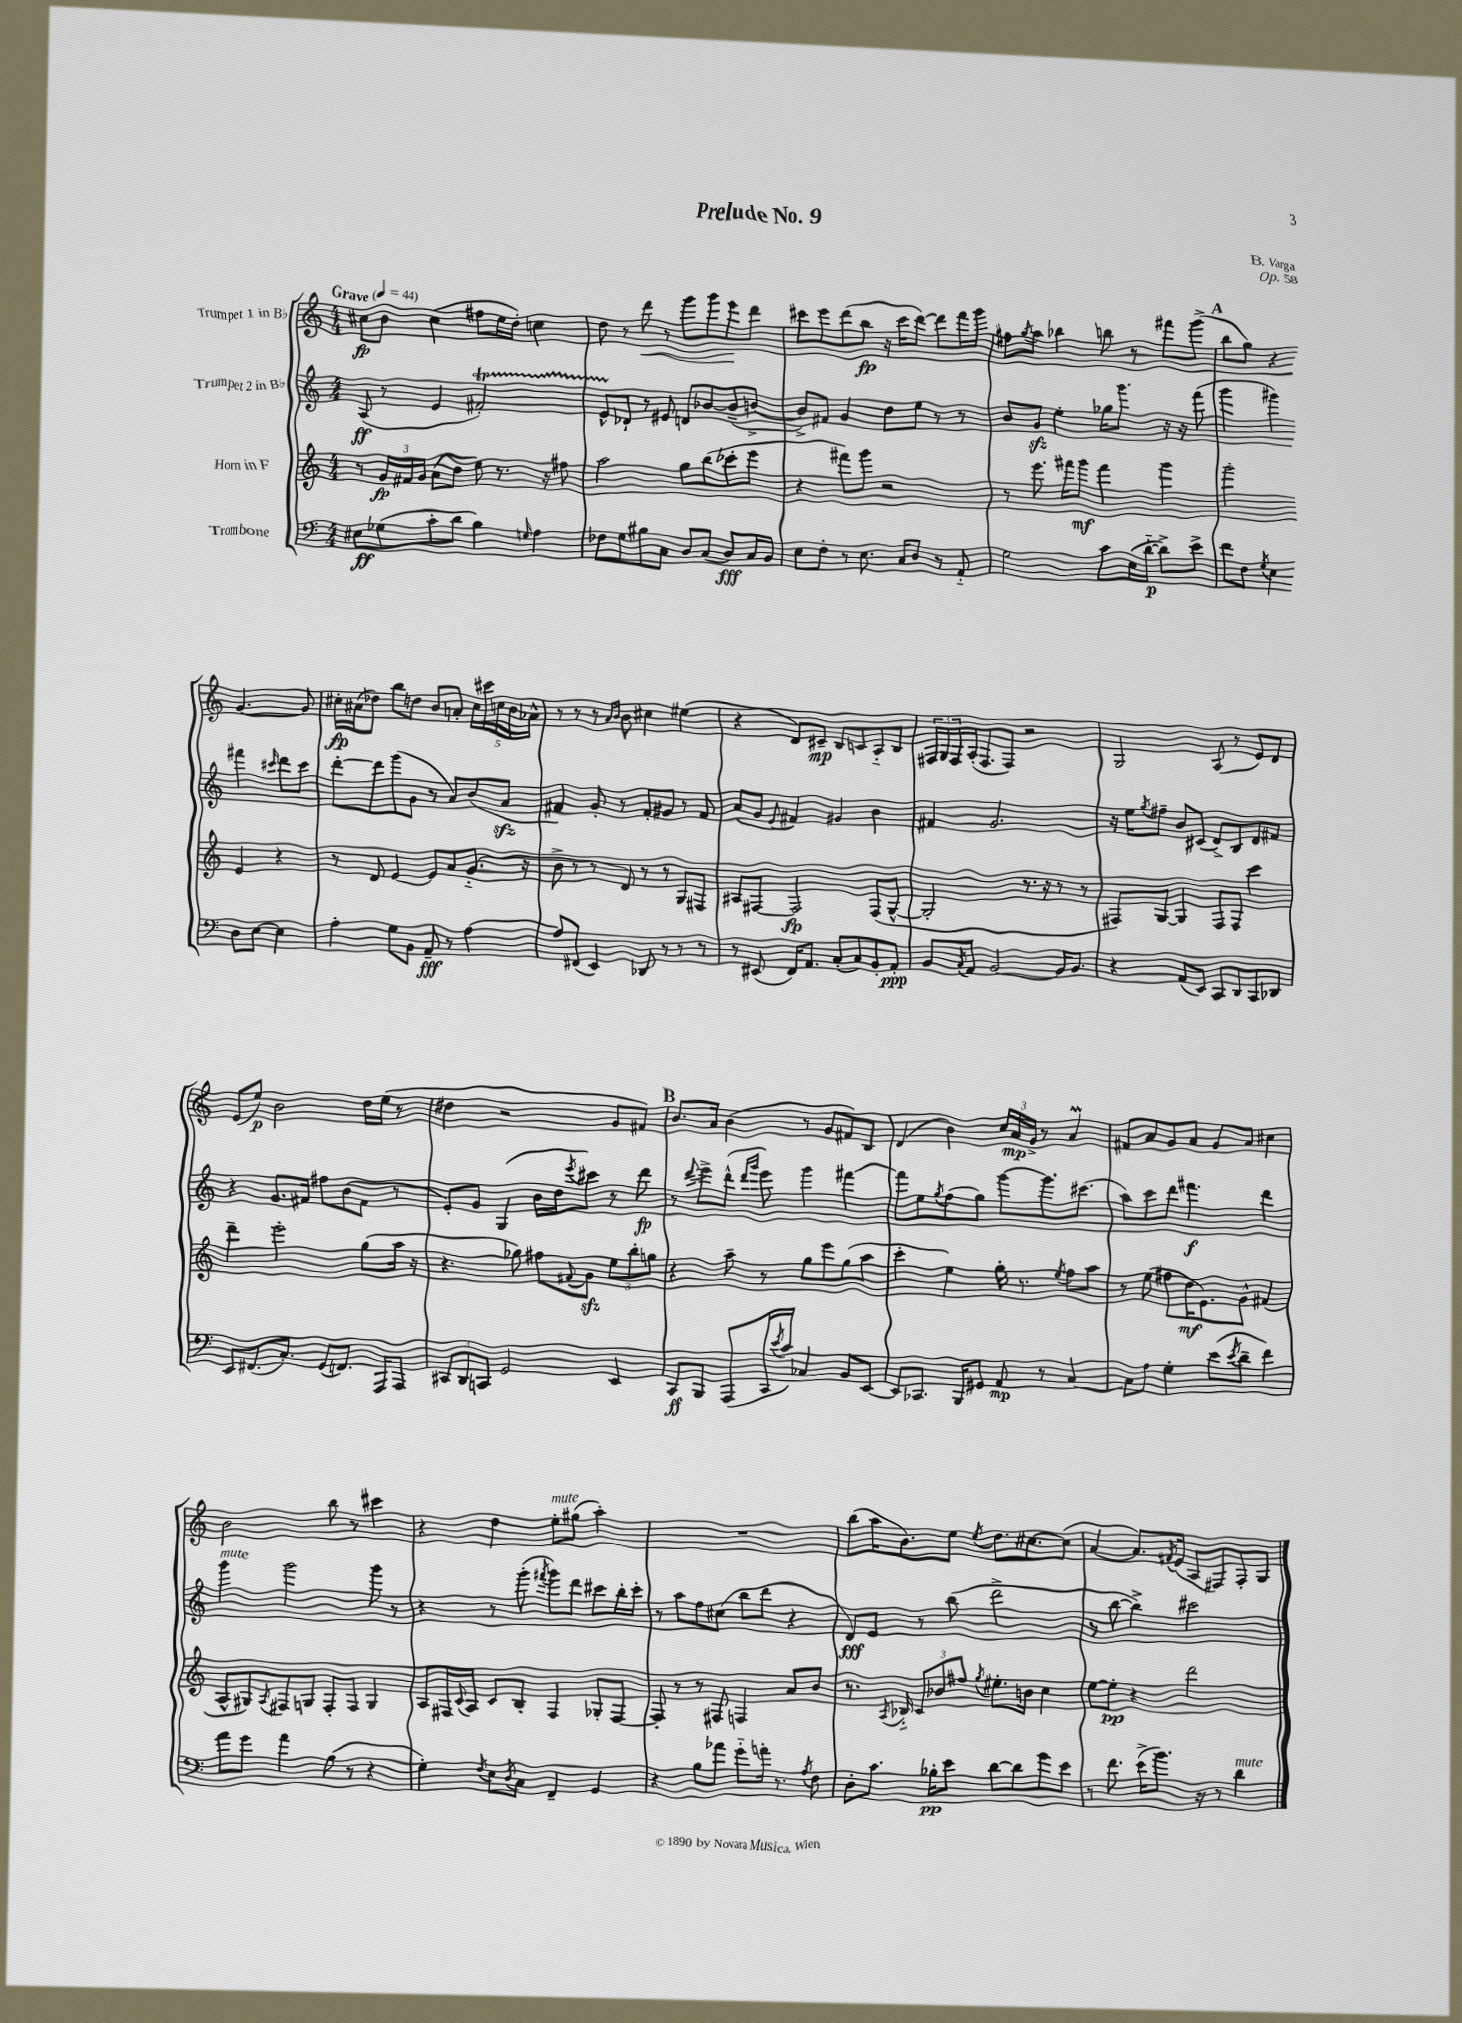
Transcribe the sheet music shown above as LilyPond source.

\header { title = "Prelude No. 9" composer = "B. Varga" opus = "Op. 58" }
<<
\new StaffGroup <<
\new Staff = "s0" \with { instrumentName = "Trumpet 1 in Bb" } {
    \clef treble \key c \major \numericTimeSignature \time 4/4 \tempo "Grave" 4 = 44
    cis''8\fp b'8 cis''4( fis''8 e''16 d''16-.) c''4 |
    d''8 r8 d'''8\< r8 g'''8 g'''8 e'''8\! d'''8 |
    cis'''8 e'''8 d'''8( b''8\fp r16 cis'''16 d'''8~) d'''8 f'''16 g'''16 |
    fis''8 \acciaccatura { g''8 } a''8 bes''4 b''8 r8 fis'''8 g'''8->( |
    \mark \markup { \bold "A" } b''8 g''8) r4 g'4.~ g'8 |
    cis''16-.\fp ais'16( des''8) b''8 d''8 b'8 a'8-. \tuplet 5/4 { cis''16 cis'''16 c''16 b'16 aes'16-^ } |
    r8 r8 r8 \grace { a'16 b'16 } b'8 cis''4 eis''4( |
    r4 d'8) cis'8--\mp b8 c'8 a8-_ b8 |
    \tuplet 3/2 { fis16 g16 fis16 } a16-.( fis8. fis8) r2 |
    g2 a8( r8 e'8) d'8 |
    e'8( e''8\p) b'2 d''16 e''16( r8 |
    dis''4 r2 g'8 fis'8) |
    \mark \markup { \bold "B" } b'8. a'16 b'4( r8 g'8 fis'8) b8 |
    d'4( b'4) \tuplet 3/2 { c''16 a'16\mp g'16-> } r8 a'4\prall |
    fis'8 a'8 g'8 a'8 g'8 a'8 cis''4 |
    b'2 b''8 r8 cis'''4 |
    r4 d''4 e''8-.^\markup { \italic "mute" } gis''8( a''4-.) |
    R1 |
    b''8( a''16 b'8.) e''8 \acciaccatura { e''8 } d''8. cis''8.~ cis''8( |
    a'4~ a'8.) \acciaccatura { fis'8 } e'16( a8 fis8) fis8-. g8 \bar "|." |
}
\new Staff = "s1" \with { instrumentName = "Trumpet 2 in Bb" } {
    \clef treble \key c \major \numericTimeSignature \time 4/4
    a8\ff( r8 e'4 fis'2-.\startTrillSpan) |
    e'8-^ des'8-!\stopTrillSpan r8 eis'8 d'8 bes'8~ bes'8--( b'8~-> |
    b'8->) fis'8 g'4 d''8 e''8 r8 r8 |
    b'8 g'8\sfz e''4-. ges''16 g'''8. r16 r16 f'''8( |
    \mark \markup { \bold "A" } g'''4 gis'''4) fis'''4 \grace { cis'''16 } d'''8 cis'''8 |
    d'''8~-. d'''8 g'''8( g'8 r8 a'8) b'8( a'8\sfz |
    fis'4) g'8-. r8 fis'8-. gis'8 r8 fis'8 |
    a'8( g'8 \appoggiatura { e'8 } fis'4) gis'4 b'4 |
    fis'4 g'2. |
    r16 e''16 \acciaccatura { g''8 } fis''8-- b'8 cis'8( d'8->) b8 d'8 fis'8 |
    r4 g'8. fis'16 fis''8 b'8( fis'8 r8 |
    e'8-.) g'8 g4( b'16 d''16 \acciaccatura { e'''8 } cis'''8) r8 d'''8\fp |
    \mark \markup { \bold "B" } r8 \appoggiatura { d'''8 } e'''8-> d'''8-^( \grace { d'''16 g'''16 } e'''8) g'''4 fis'''4~ |
    fis'''8 e''8 \acciaccatura { g''8 } f''8( g''8) g'''8~ g'''8. cis'''8.( |
    a''8) c'''8 d'''8 fis'''4.\f d'''4 |
    g'''4^\markup { \italic "mute" } g'''2 g'''8 r8 |
    r4 r8 g'''8-.( \acciaccatura { fis'''8 } g'''8) d'''8 cis'''8 b''16-. cis'''16-. |
    r8 a''8 f''8 cis''8( b''8 d'''8 r4 |
    d'8\fff) e'8 r8 b''8( d'''2-> |
    r8 b''8~ b''4->) cis'''2 \bar "|." |
}
\new Staff = "s2" \with { instrumentName = "Horn in F" } {
    \clef treble \key c \major \numericTimeSignature \time 4/4
    r8 \tuplet 3/2 { g'16\fp fis'16 g'16 } a'8( d''8 e''8) r8. r16 fis''8 |
    a''2 g''8 b''8( ces'''8-. e'''8 |
    r4 fis'''8) g'''8 r2 |
    r8 e'''8. fis'''16 g'''8\mf fis'''4 g'''4 |
    \mark \markup { \bold "A" } g'''2-. e'4 r4 |
    r8 d'8 e'4~ e'8 a'8 g'8.-_( r16 |
    b'8-> r8 r8 d'8) r8 r8 g8 fis8 |
    ais8 fis8~ fis2\fp fis8( g8~-^ |
    g2-. r8. r16 r8 r8 |
    fis8) g8~ g4 fis8 fis8 c'''4 |
    d'''4-- e'''2-. g''8( a''16 r16 |
    r4. ges''8) fis''8 \appoggiatura { fis'8 } g'8\sfz \tuplet 3/2 { e''8 b''8-. g''8 } |
    \mark \markup { \bold "B" } r4 a''8-- r8 g''8 e'''8 g''8( a''8 |
    c'''4-. e''4) g''16-. r8. \acciaccatura { e''8 } f''8 a''8 |
    r8 e''8( fis''8 d''16\mf e'8.) g'8-^ fis'4( |
    a8-^ gis8) \acciaccatura { a8 } fis8 g8 fis8-. fis8 g4 |
    a8 fis16 \appoggiatura { c'8 } a16 c'8 b8-. fis4 ges8-. fis8~ |
    fis8-. r8 r8 fis8 f4 a'8 b'8 |
    r8. \acciaccatura { a8 } bes16-_ \tuplet 3/2 { c'8 bes'8 fis''8 } \acciaccatura { g''8 } eis''8.-. b'16 c''4 |
    e''8~ e''8-.\pp r4 d'''2 \bar "|." |
}
\new Staff = "s3" \with { instrumentName = "Trombone" } {
    \clef bass \key c \major \numericTimeSignature \time 4/4
    eis8\ff ges8( c'8-. d'8 b4) \grace { g16 } a4 |
    fes8 g8 bis8 c8 d8 c8( d8\fff) c16 b,16 |
    e8 f8-. r8 e8. c16 d8 r8 a,8-_ |
    g2 c'8 e16( d'16~-_\p d'8->) e'8-> |
    \mark \markup { \bold "A" } f'8 f8 \acciaccatura { g8 } e4 d8 e8~ e4 |
    a4-. g8 b,8 a,8--\fff r8 a4~ |
    a8 fis,8( e,4) des,8 r8 r8 r8 |
    r8 eis,8( f,16) a,8. c8-.( c8) b,8-. a,8-.\ppp |
    b,8 \acciaccatura { c8 } a,8 b,2~ b,16 b,8. |
    r4 a,8( e,8) c,8 d,8 c,8 des,8 |
    e,8 fis,8.( c8.-.) g,8( f,8.) a,,16 a,,8 |
    \tuplet 3/2 { cis,8 d,8 c,8 } g,2 e,4 |
    \mark \markup { \bold "B" } c,8\ff b,,8 a,,8( c,16 \acciaccatura { e'8 } c'16) ces4 b,8 e,8~ |
    e,8 ces,8. b,,16 gis,8 a,8\mp r8 c4~ |
    c8 a8 g4-. e'8( \acciaccatura { e'8 } d'8-- f'4) |
    a'8 g'8 a'4 b8( r8 r4 |
    g4-.) \acciaccatura { f8 } e8 \acciaccatura { d8 } c8 f,4-- g,4 |
    r4 b8 aes'8 g'8-_ a'16-. r8. \acciaccatura { a8 } f8 |
    d8-. c'8. bes16-.\pp e'8 d'8~ d'8 g'8 e'8 |
    r8 f'8. e'16->( b'8.) r16 r8 d'4^\markup { \italic "mute" } \bar "|." |
}
>>
>>
\layout { \context { \Score \remove "Bar_number_engraver" } }
